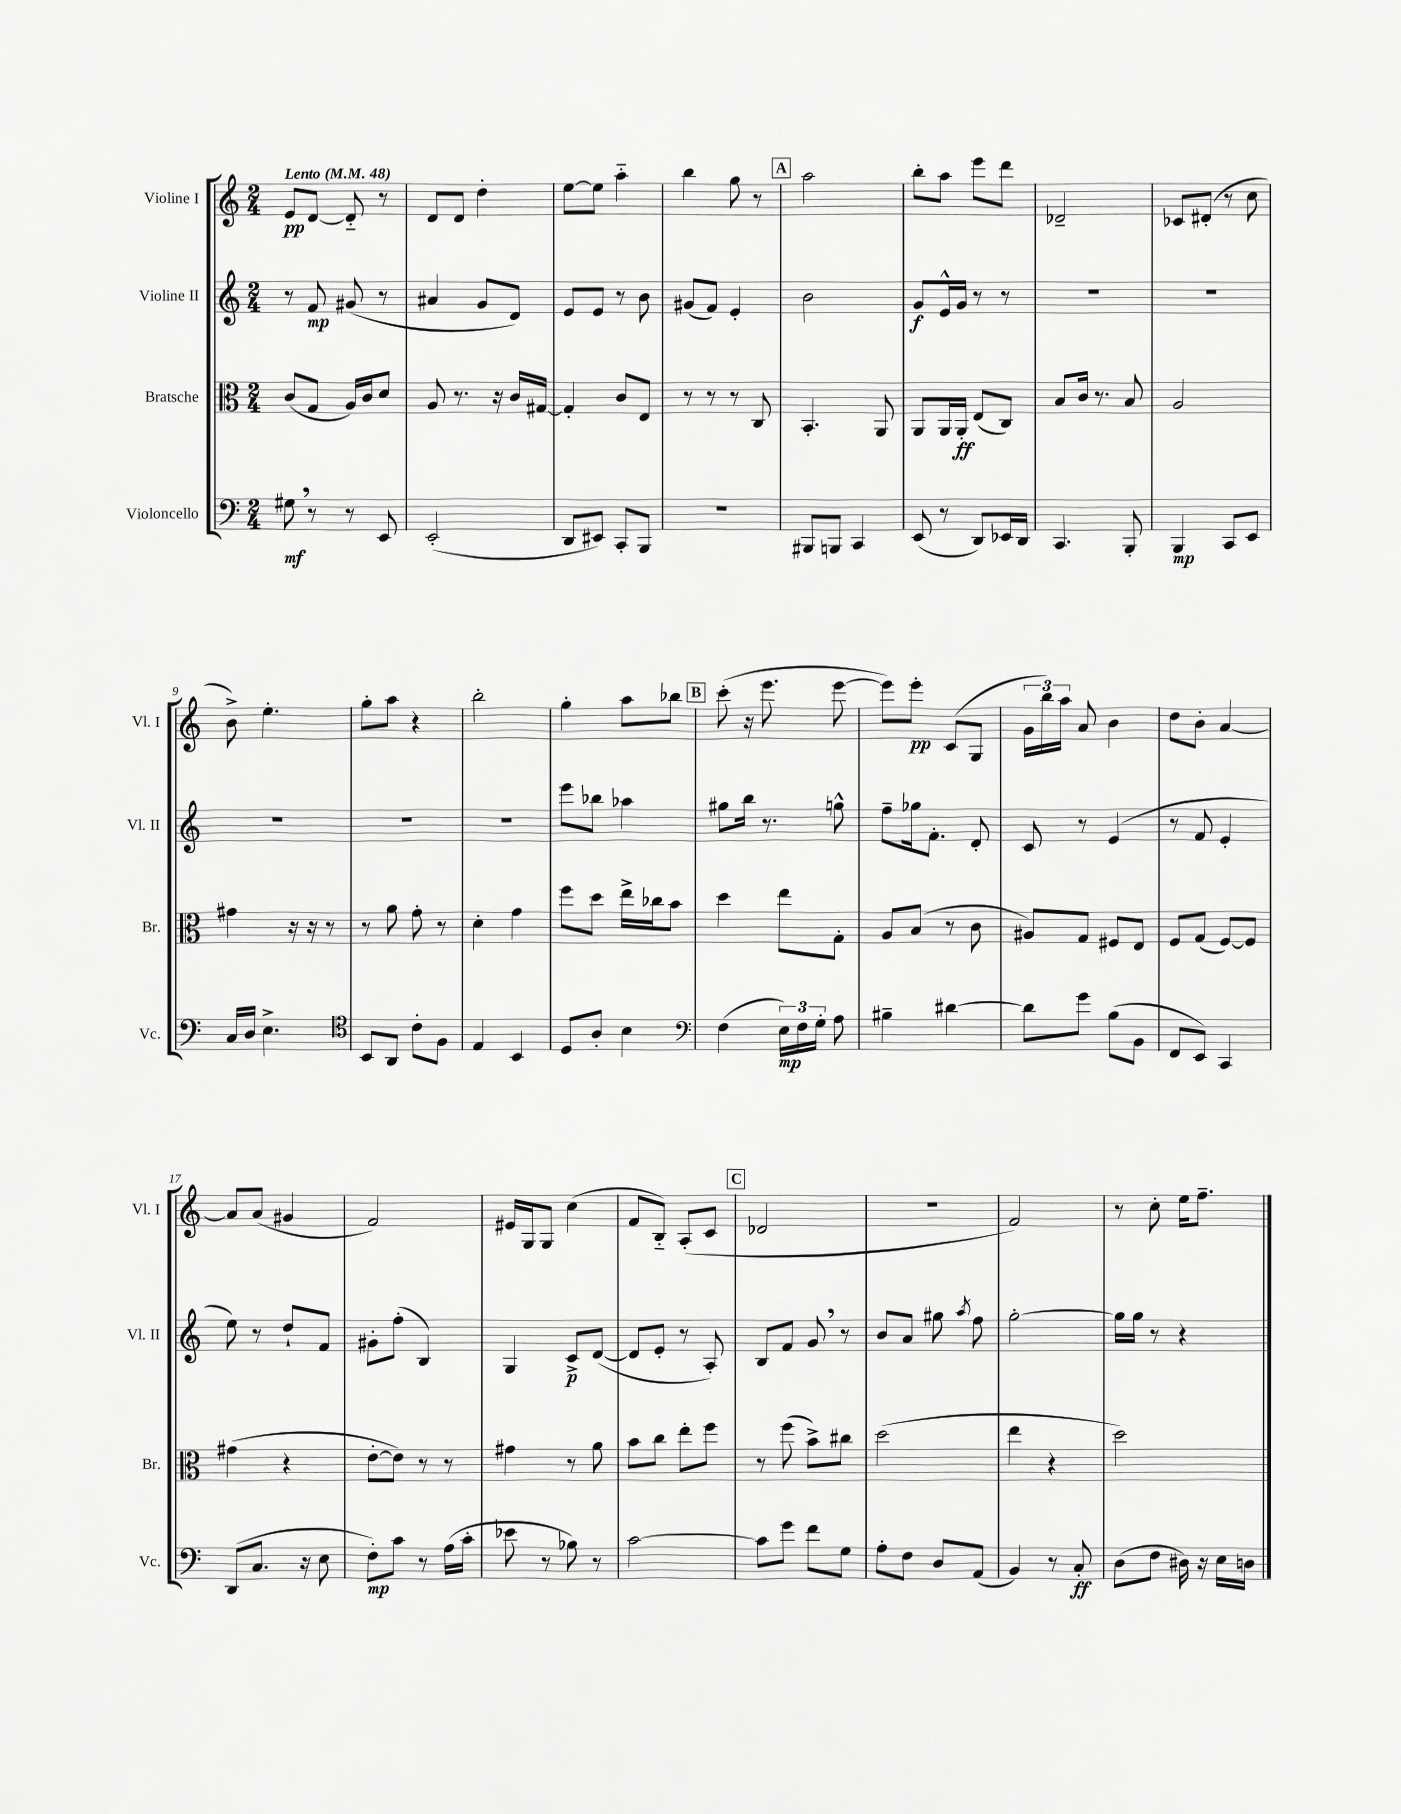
<<
\new StaffGroup <<
\new Staff = "s0" \with { instrumentName = "Violine I" shortInstrumentName = "Vl. I" } {
    \clef treble \key c \major \numericTimeSignature \time 2/4 \tempo "Lento" 4 = 48
    \autoBeamOff e'8[\pp d'8]~ d'8-_ r8 |
    d'8[ d'8] d''4-. |
    e''8[~ e''8] a''4-_ |
    b''4 g''8 r8 |
    \mark \markup { \box "A" } a''2 |
    b''8[-. a''8] e'''8[ d'''8] |
    des'2-- |
    ces'8[ dis'8]-.( r8 c''8 |
    b'8->) e''4.-. |
    g''8[-. a''8] r4 |
    b''2-. |
    g''4-. a''8[ bes''8] |
    \mark \markup { \box "B" } c'''8-.( r16 e'''8. e'''8~ |
    e'''8[) e'''8]-.\pp c'8[( g8] |
    \tuplet 3/2 { g'16[ b''16) a''16] } a'8 b'4 |
    d''8[ b'8]-. a'4~ |
    a'8[ a'8]( gis'4 |
    f'2) |
    eis'16[ g16 g8] c''4( |
    f'8[ b8]-_) a8[-.( c'8] |
    \mark \markup { \box "C" } des'2 |
    R2 |
    f'2) |
    r8 c''8-. e''16[ f''8.]-- \bar "|." |
}
\new Staff = "s1" \with { instrumentName = "Violine II" shortInstrumentName = "Vl. II" } {
    \clef treble \key c \major \numericTimeSignature \time 2/4
    \autoBeamOff r8 f'8\mp gis'8( r8 |
    ais'4 g'8[ d'8]) |
    e'8[ e'8] r8 b'8 |
    gis'8[( f'8]) e'4-. |
    \mark \markup { \box "A" } b'2 |
    g'8[\f e'16-^ g'16] r8 r8 |
    R2 |
    R2 |
    R2 |
    R2 |
    R2 |
    e'''8[ bes''8] aes''4 |
    \mark \markup { \box "B" } gis''8[ b''16] r8. g''8-^ |
    f''8[-- ges''16 f'8.]-. d'8-. |
    c'8 r8 e'4( |
    r8 f'8 e'4-. |
    e''8) r8 d''8[-! f'8] |
    gis'8[-. f''8]-.( b4) |
    g4 c'8[->\p d'8]~( |
    d'8[ e'8]-. r8 a8-.) |
    \mark \markup { \box "C" } b8[ f'8] g'8 \breathe r8 |
    b'8[ a'8] gis''8 \acciaccatura { a''8 } f''8 |
    g''2~-. |
    g''16[ g''16] r8 r4 \bar "|." |
}
\new Staff = "s2" \with { instrumentName = "Bratsche" shortInstrumentName = "Br." } {
    \clef alto \key c \major \numericTimeSignature \time 2/4
    \autoBeamOff c'8[( g8] a16[) c'16 d'8] |
    a8 r8. r16 c'16[ gis16]~ |
    gis4-. c'8[ e8] |
    r8 r8 r8 c8 |
    \mark \markup { \box "A" } b,4.-. a,8 |
    a,8[ a,16 a,16]-.\ff e8[( c8]) |
    b8[ c'16] r8. b8 |
    a2 |
    gis'4 r16 r16 r8 |
    r8 a'8 g'8-. r8 |
    d'4-. g'4 |
    f''8[ d''8] e''16[-> ces''16 b'8] |
    \mark \markup { \box "B" } d''4 e''8[ g8]-. |
    a8[ b8]( r8 c'8 |
    ais8[) g8] fis8[ e8] |
    f8[ g8]( f8[~) f8] |
    gis'4( r4 |
    e'8[~-. e'8]) r8 r8 |
    gis'4 r8 a'8 |
    b'8[ c''8] e''8[-. f''8] |
    \mark \markup { \box "C" } r8 f''8( b'8[->) cis''8] |
    d''2( |
    e''4 r4 |
    d''2) \bar "|." |
}
\new Staff = "s3" \with { instrumentName = "Violoncello" shortInstrumentName = "Vc." } {
    \clef bass \key c \major \numericTimeSignature \time 2/4
    \autoBeamOff gis8\mf \breathe r8 r8 e,8 |
    e,2-.( |
    d,8[ eis,8]) c,8[-. b,,8] |
    R2 |
    \mark \markup { \box "A" } bis,,8[ b,,8] c,4 |
    e,8( r8 d,8[) ees,16 d,16] |
    c,4. b,,8-. |
    b,,4\mp c,8[ e,8] |
    c16[ d16] e4.-> |
    \clef tenor b,8[ a,8] c'8[-. f8] |
    e4 b,4 |
    d8[ a8]-. b4 |
    \mark \markup { \box "B" } \clef bass f4( \tuplet 3/2 { e16[\mp) f16 g16]-. } a8 |
    bis4-- dis'4~ |
    dis'8[ g'8] b8[( b,8] |
    f,8[ e,8]) c,4 |
    d,8[( c8.] r16 e8 |
    f8[-.\mp) c'8] r8 a16[( c'16]-. |
    ees'8 r8 bes8) r8 |
    c'2~ |
    \mark \markup { \box "C" } c'8[ g'8] f'8[ g8] |
    a8[-. f8] d8[ a,8]( |
    b,4) r8 c8-.\ff |
    d8[( f8] dis16) r16 e16[ d16] \bar "|." |
}
>>
>>
